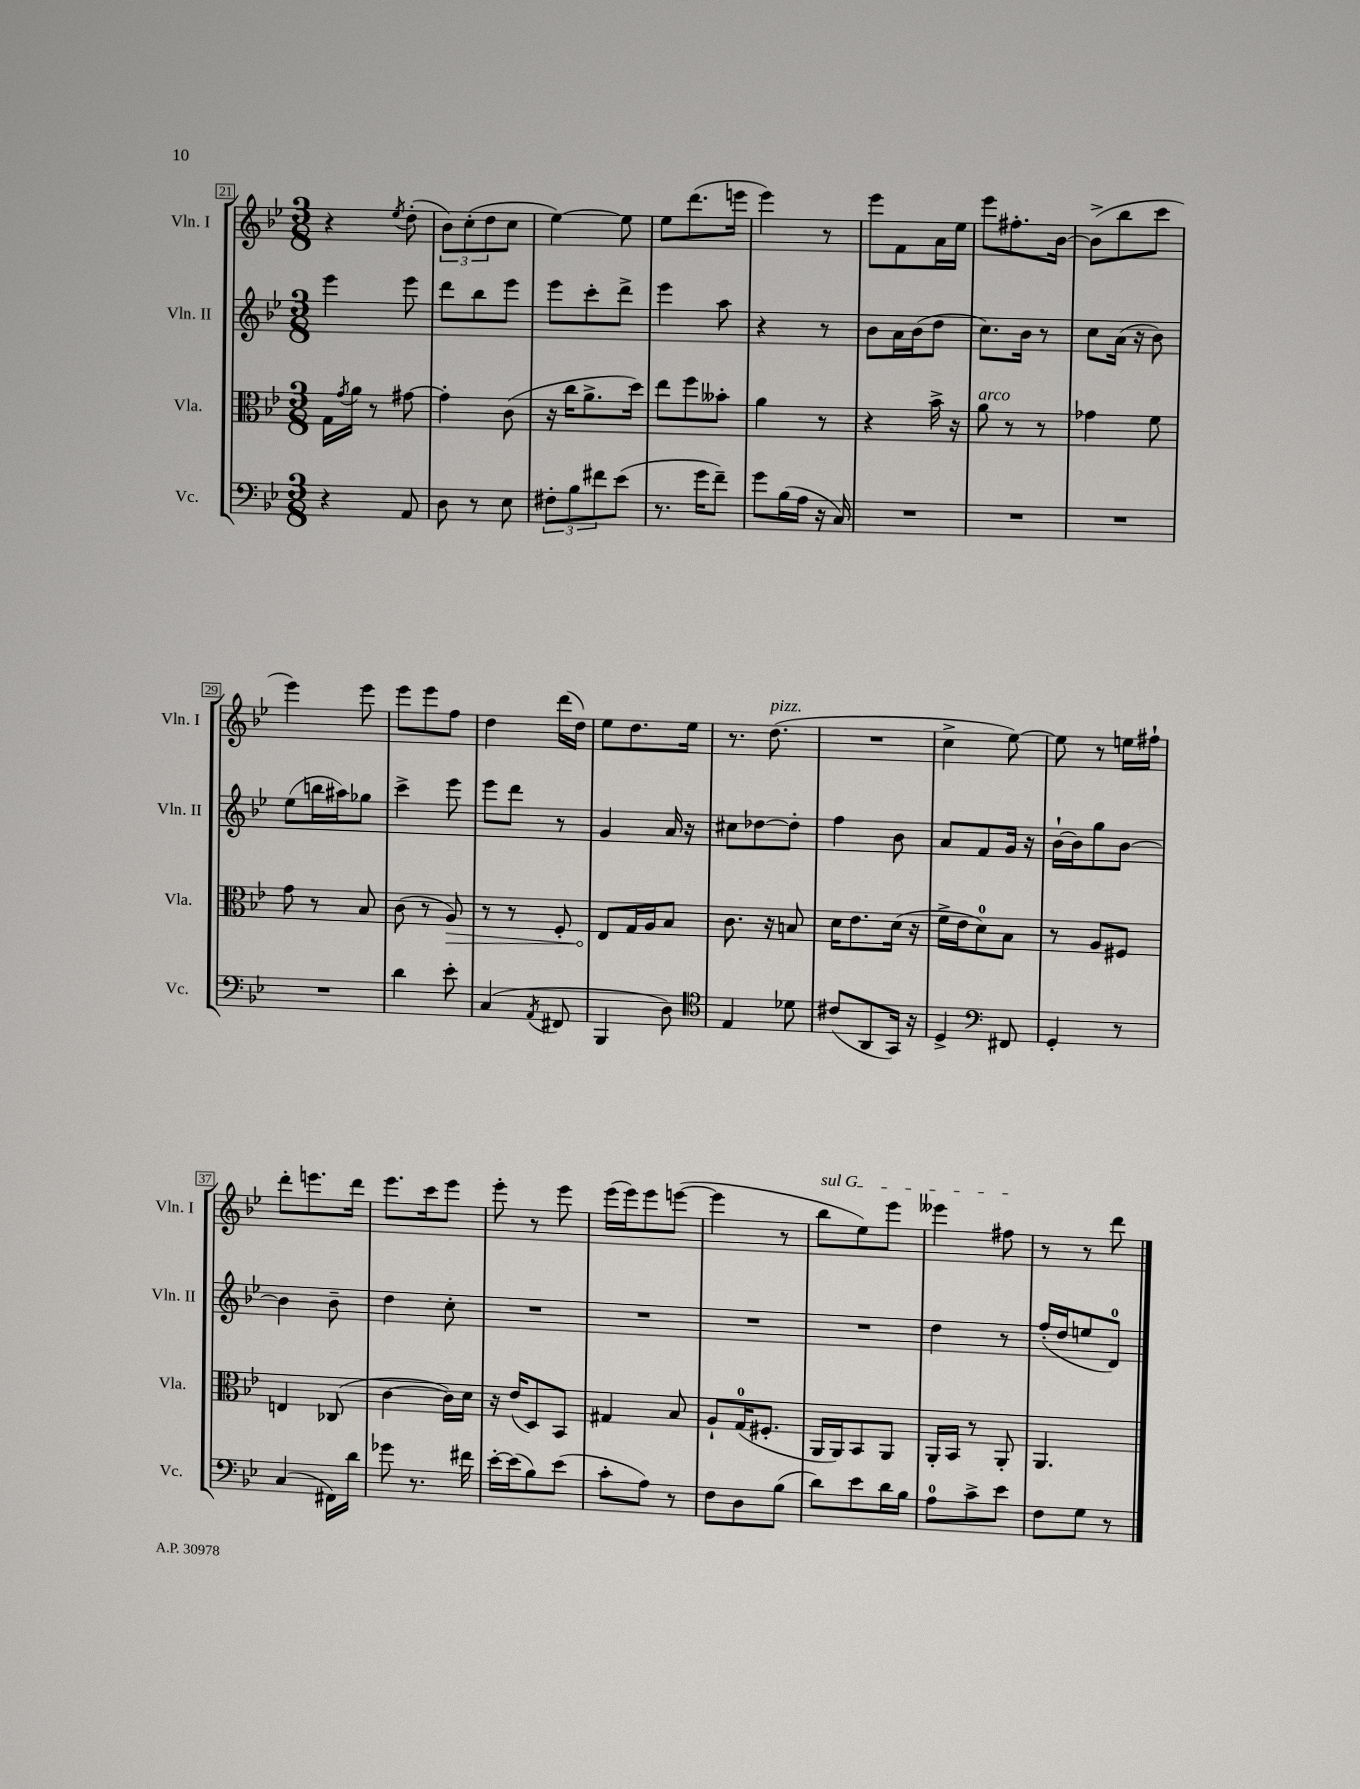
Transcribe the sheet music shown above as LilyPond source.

<<
\new StaffGroup <<
\new Staff = "s0" \with { instrumentName = "Vln. I" shortInstrumentName = "Vln. I" } {
    \clef treble \key bes \major \numericTimeSignature \time 3/8
    r4 \acciaccatura { ees''8 } d''8-.( |
    \tuplet 3/2 { bes'8) c''8-.( d''8 } c''8 |
    ees''4~) ees''8 |
    ees''8 d'''8.( e'''16 |
    ees'''4) r8 |
    ees'''8 f'8 a'16 ees''16 |
    ees'''8 fis''8.-. bes'16~ |
    bes'8->( bes''8 c'''8 |
    ees'''4) ees'''8 |
    ees'''8 ees'''8 f''8 |
    d''4 d'''16( d''16) |
    ees''8 d''8. ees''16 |
    r8. d''8.^\markup { \italic "pizz." }( |
    R4. |
    c''4-> ees''8~) |
    ees''8 r8 e''16 fis''16-! |
    d'''8-. e'''8. d'''16 |
    ees'''8. c'''16 ees'''8 |
    ees'''8-. r8 ees'''8 |
    ees'''16( ees'''16) ees'''8 e'''8~( |
    e'''4 r8 |
    \once \override TextSpanner.bound-details.left.text = \markup { \italic "sul G" } bes''8\startTextSpan ees''8) ees'''8 |
    eeses'''4 fis''8\stopTextSpan |
    r8 r8 d'''8 \bar "|." |
}
\new Staff = "s1" \with { instrumentName = "Vln. II" shortInstrumentName = "Vln. II" } {
    \clef treble \key bes \major \numericTimeSignature \time 3/8
    ees'''4 ees'''8 |
    d'''8 bes''8 ees'''8 |
    ees'''8 c'''8-. d'''8-> |
    ees'''4 a''8 |
    r4 r8 |
    bes'8 a'16 bes'16( d''8 |
    c''8.) bes'16 r8 |
    c''8 a'16( r16 bes'8) |
    ees''8( b''16 ais''16) ges''8 |
    c'''4-> ees'''8 |
    ees'''8 d'''8 r8 |
    g'4 a'16 r16 |
    cis''8 des''8~ des''8-. |
    f''4 bes'8 |
    a'8 f'8 g'16 r16 |
    bes'16~-! bes'16 g''8 bes'8~ |
    bes'4 bes'8-- |
    d''4 c''8-. |
    R4. |
    R4. |
    R4. |
    R4. |
    d''4 r8 |
    f''16-.( d''16 e''8 d'8-0) \bar "|." |
}
\new Staff = "s2" \with { instrumentName = "Vla." shortInstrumentName = "Vla." } {
    \clef alto \key bes \major \numericTimeSignature \time 3/8
    g16 \acciaccatura { g'8 } a'16 r8 gis'8~ |
    gis'4-. c'8( |
    r16 c''16 a'8.-> d''16) |
    ees''8 f''8 beses'8-. |
    a'4 r8 |
    r4 bes'16-> r16 |
    a'8^\markup { \italic "arco" } r8 r8 |
    ges'4 f'8 |
    g'8 r8 bes8 |
    c'8( r8 \once \override Hairpin.circled-tip = ##t a8\>) |
    r8 r8 f8-. |
    ees8\! g16 a16 bes8 |
    c'8. r16 b8 |
    d'16 ees'8. d'16( r16 |
    f'16-> ees'16 d'8-0) bes8 |
    r8 a8 fis8 |
    e4 ces8( |
    c'4~ c'16) d'16 |
    r16 ees'16( d8) bes,8 |
    gis4 bes8 |
    a8-! g16-0( fis8.-. |
    a,16 a,16) bes,8 a,8 |
    a,16-. bes,16 r8 a,8-. |
    a,4. \bar "|." |
}
\new Staff = "s3" \with { instrumentName = "Vc." shortInstrumentName = "Vc." } {
    \clef bass \key bes \major \numericTimeSignature \time 3/8
    r4 a,8 |
    d8 r8 ees8 |
    \tuplet 3/2 { fis8-. bes8 fis'8 } ees'8( |
    r8. g'16 f'8--) |
    g'8 bes16( a16 r16 c16) |
    R4. |
    R4. |
    R4. |
    R4. |
    d'4 ees'8-. |
    c4( \acciaccatura { a,8 } fis,8 |
    bes,,4 d8) |
    \clef tenor ees4 des'8 |
    cis'8( a,8 g,16) r16 |
    d4-> \clef bass fis,8 |
    g,4-. r8 |
    c4( fis,16) d'16 |
    ges'8 r8. fis'16 |
    ees'16~-. ees'16( bes8) ees'8( |
    c'8-. a8) r8 |
    f8 d8 bes8( |
    d'8) ees'8 d'16 bes16 |
    a8-0 c'8-> ees'8 |
    f8 g8 r8 \bar "|." |
}
>>
>>
\layout { \context { \Score currentBarNumber = #21 \override BarNumber.stencil = #(make-stencil-boxer 0.1 0.3 ly:text-interface::print) } }
